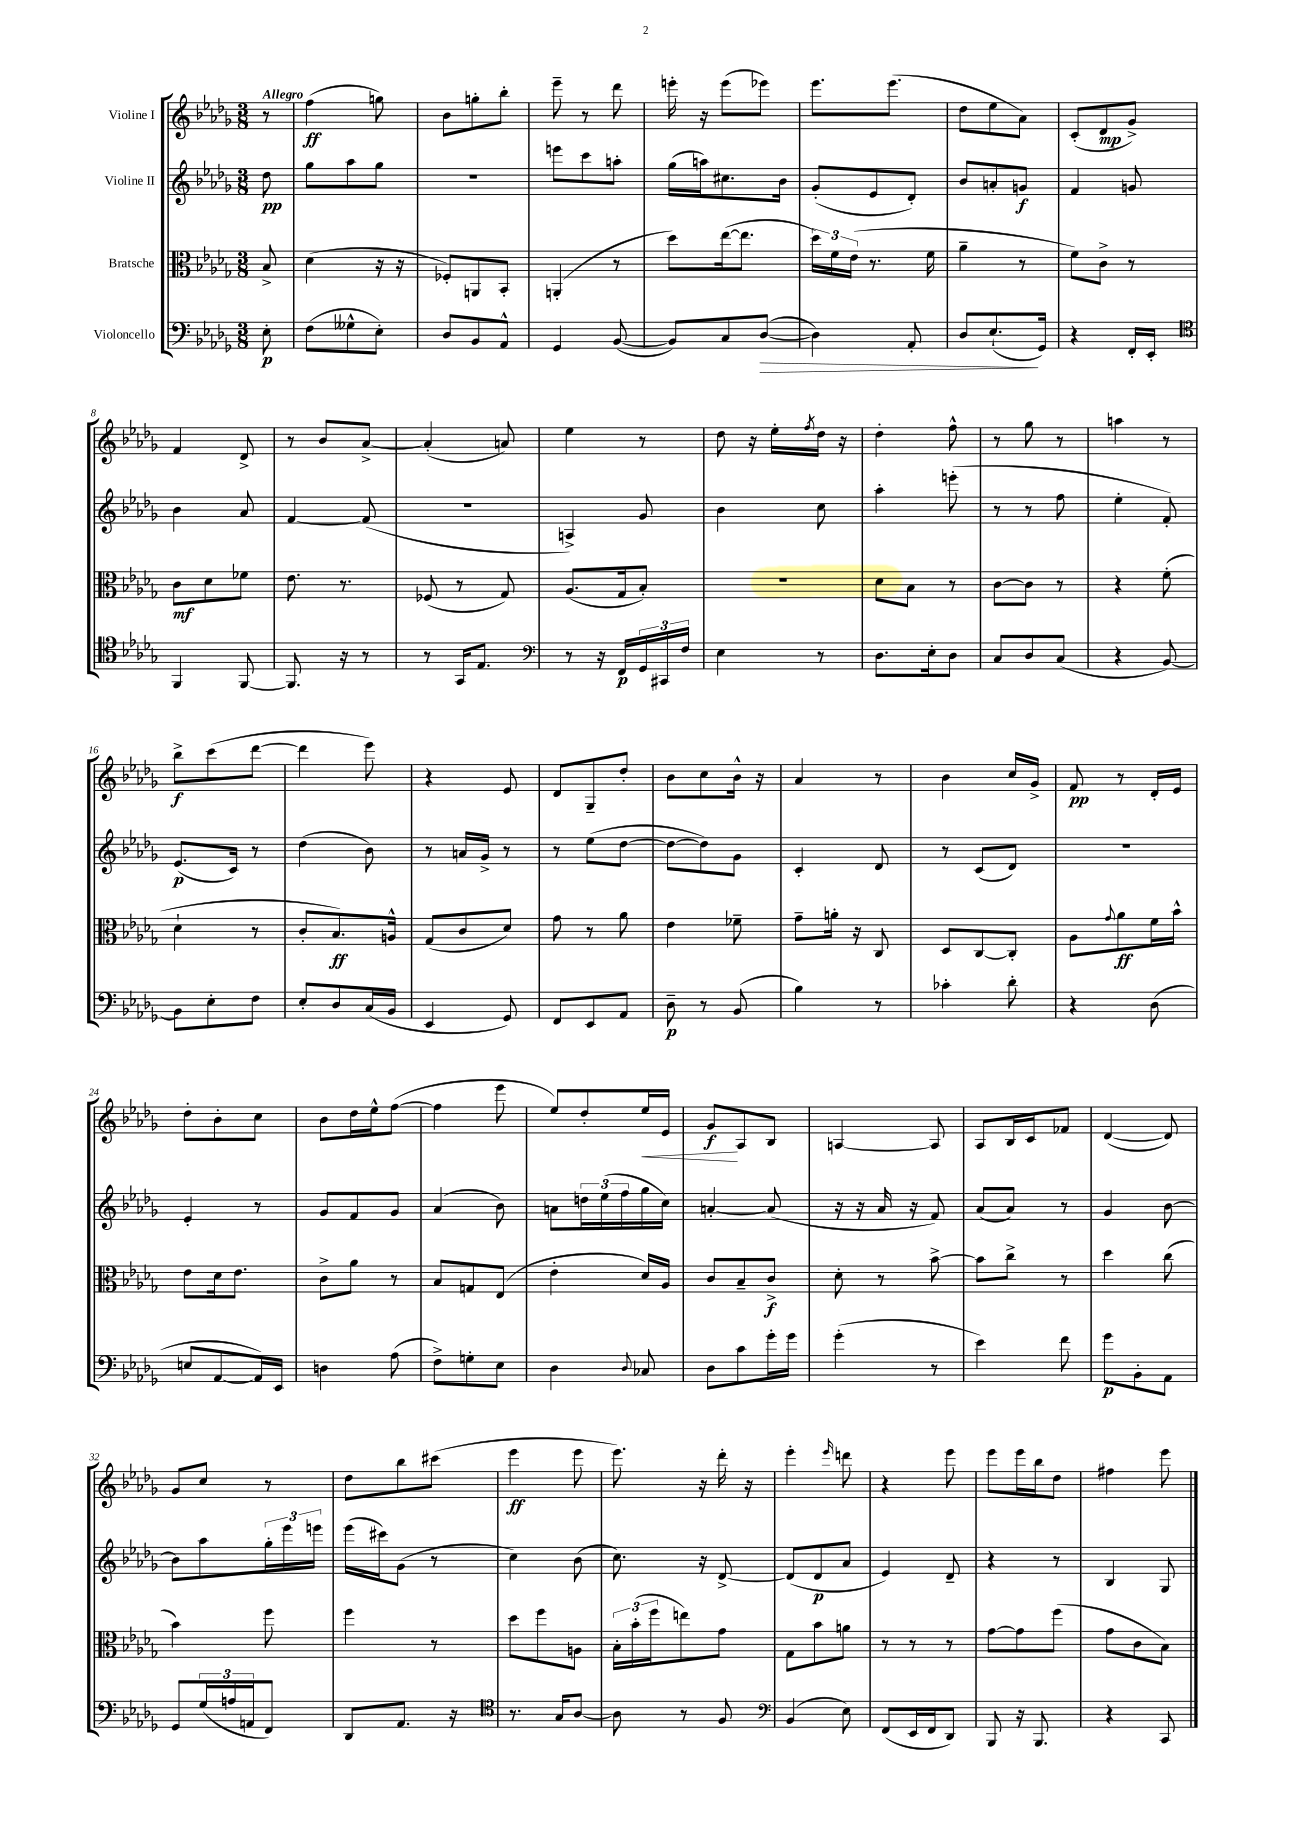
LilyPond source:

<<
\new StaffGroup <<
\new Staff = "s0" \with { instrumentName = "Violine I" } {
    \clef treble \key des \major \numericTimeSignature \time 3/8 \partial 8 \tempo "Allegro"
    r8 |
    f''4\ff( g''8) |
    bes'8 g''8-. bes''8-. |
    ees'''8-- r8 des'''8 |
    e'''16-. r16 e'''8( ees'''8) |
    ees'''8. ees'''8.( |
    des''8 ees''8 aes'8) |
    c'8-.( des'8\mp ges'8->) |
    f'4 des'8-> |
    r8 bes'8 aes'8~-> |
    aes'4-.( a'8) |
    ees''4 r8 |
    des''8 r16 ees''16-. \acciaccatura { f''8 } des''16 r16 |
    des''4-. f''8-^ |
    r8 ges''8 r8 |
    a''4 r8 |
    bes''8->\f c'''8( des'''8~ |
    des'''4 ees'''8) |
    r4 ees'8 |
    des'8 ges8-- des''8-. |
    bes'8 c''8 bes'16-^ r16 |
    aes'4 r8 |
    bes'4 c''16 ges'16-> |
    f'8\pp r8 des'16-. ees'16 |
    des''8-. bes'8-. c''8 |
    bes'8 des''16 ees''16-^ f''8~( |
    f''4 ees'''8 |
    ees''8) des''8-. ees''16\< ees'16 |
    ges'8\f\! aes8 bes8 |
    a4~ a8 |
    aes8 bes16 c'16 fes'8 |
    des'4~( des'8) |
    ges'8 c''8 r8 |
    des''8 bes''8 cis'''8( |
    ees'''4\ff ees'''8 |
    ees'''8.) r16 des'''16-. r16 |
    ees'''4-. \grace { ees'''16 } d'''8 |
    r4 ees'''8 |
    ees'''8 ees'''16 bes''16 des''8 |
    fis''4 ees'''8 \bar "|." |
}
\new Staff = "s1" \with { instrumentName = "Violine II" } {
    \clef treble \key des \major \numericTimeSignature \time 3/8 \partial 8
    des''8\pp |
    ges''8 aes''8 ges''8 |
    R4. |
    e'''8 c'''8 a''8-. |
    ges''16( a''16) cis''8. bes'16 |
    ges'8-.( ees'8 des'8-.) |
    bes'8 a'8-. g'8\f |
    f'4 g'8 |
    bes'4 aes'8 |
    f'4~ f'8( |
    R4. |
    a4->) ges'8 |
    bes'4 c''8 |
    aes''4-. e'''8-.( |
    r8 r8 f''8 |
    ees''4-. f'8-.) |
    ees'8.\p( c'16) r8 |
    des''4( bes'8) |
    r8 a'16 ges'16-> r8 |
    r8 ees''8( des''8~ |
    des''8~ des''8) ges'8 |
    c'4-. des'8 |
    r8 c'8( des'8) |
    R4. |
    ees'4-. r8 |
    ges'8 f'8 ges'8 |
    aes'4( bes'8) |
    a'8 \tuplet 3/2 { d''16 ees''16( f''16 } ges''16 c''16) |
    a'4~-. a'8( |
    r16 r16 aes'16 r16 f'8) |
    aes'8( aes'8) r8 |
    ges'4 bes'8~ |
    bes'8 aes''8 \tuplet 3/2 { ges''16-. ees'''16 e'''16 } |
    ees'''16( cis'''16) ges'8( r8 |
    c''4) bes'8( |
    c''8.) r16 des'8~-> |
    des'8( des'8\p aes'8 |
    ees'4) des'8-- |
    r4 r8 |
    bes4 ges8 \bar "|." |
}
\new Staff = "s2" \with { instrumentName = "Bratsche" } {
    \clef alto \key des \major \numericTimeSignature \time 3/8 \partial 8
    bes8-> |
    des'4( r16 r16 |
    fes8-.) a,8 bes,8-. |
    a,4-.( r8 |
    des''8) ees''16~( ees''8. |
    \tuplet 3/2 { des''16) f'16 ees'16( } r8. f'16 |
    aes'4-- r8 |
    f'8) c'8-> r8 |
    c'8\mf des'8 fes'8 |
    ees'8. r8. |
    fes8( r8 ges8) |
    aes8.( ges16 bes8-.) |
    R4. |
    des'8 bes8 r8 |
    c'8~ c'8 r8 |
    r4 f'8-.( |
    des'4-! r8 |
    c'8-. bes8.\ff) a16-^ |
    ges8( c'8 des'8) |
    ges'8 r8 aes'8 |
    ees'4 fes'8-- |
    ges'8-- a'16-. r16 c8 |
    des8 c8~ c8-. |
    aes8 \appoggiatura { ges'8 } aes'8\ff f'16 bes'16-^ |
    ees'8 des'16 ees'8. |
    c'8-> aes'8 r8 |
    bes8 g8 ees8( |
    ees'4-. des'16) aes16 |
    c'8 bes8-- c'8->\f |
    des'8-. r8 bes'8~-> |
    bes'8 c''8-> r8 |
    des''4 c''8( |
    bes'4) f''8 |
    f''4 r8 |
    des''8 f''8 a8 |
    \tuplet 3/2 { bes16-. bes'16-.( f''16 } e''8) ges'8 |
    ges8 bes'8 a'8 |
    r8 r8 r8 |
    ges'8~ ges'8 f''8( |
    ges'8 c'8 bes8) \bar "|." |
}
\new Staff = "s3" \with { instrumentName = "Violoncello" } {
    \clef bass \key des \major \numericTimeSignature \time 3/8 \partial 8
    ees8-.\p |
    f8( geses8-^ ees8-.) |
    des8 bes,8 aes,8-^ |
    ges,4 bes,8~( |
    bes,8) c8 des8~\>( |
    des4) aes,8-. |
    des8 ees8.-!\!( ges,16) |
    r4 f,16-. ees,16-. |
    \clef tenor f,4 f,8~ |
    f,8. r16 r8 |
    r8 ges,16 ees8. |
    \clef bass r8 r16 f,16\p \tuplet 3/2 { ges,16 cis,16 f16 } |
    ees4 r8 |
    des8. ees16-. des8 |
    c8 des8 c8( |
    r4 bes,8~) |
    bes,8 ees8-. f8 |
    ees8-. des8 c16( bes,16 |
    ees,4 ges,8) |
    f,8 ees,8 aes,8 |
    des8--\p r8 bes,8( |
    bes4) r8 |
    ces'4-. des'8-. |
    r4 des8( |
    e8 aes,8~ aes,16) ees,16 |
    d4 aes8( |
    f8->) g8-. ees8 |
    des4 \appoggiatura { des8 } ces8 |
    des8 c'8 ges'16-. ges'16 |
    ges'4-.( r8 |
    ees'4) f'8 |
    ges'8\p bes,8-. aes,8 |
    ges,8 \tuplet 3/2 { ges16( a16 a,16 } f,8) |
    des,8 aes,8. r16 |
    \clef tenor r8. ges16 aes8~ |
    aes8 r8 f8 |
    \clef bass bes,4( ees8) |
    f,8( ees,16 f,16 des,8) |
    bes,,8 r16 bes,,8. |
    r4 c,8 \bar "|." |
}
>>
>>
